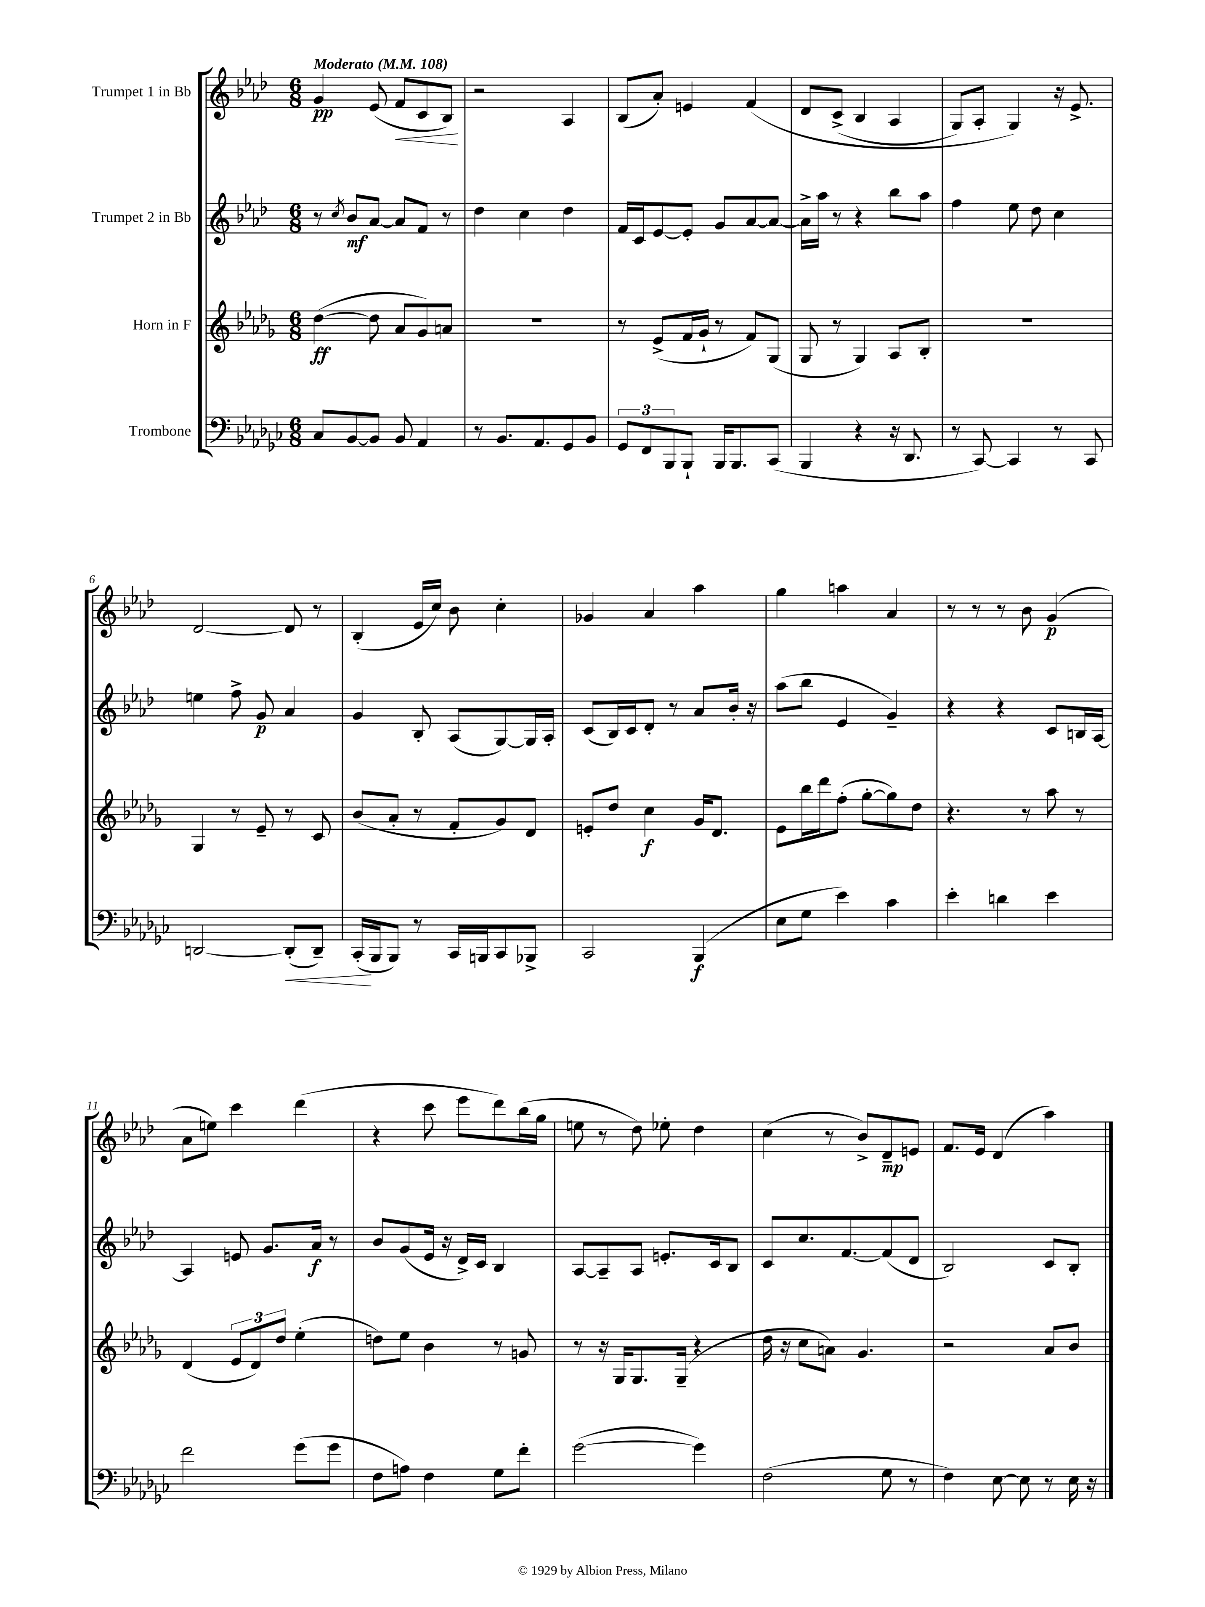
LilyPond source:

<<
\new StaffGroup <<
\new Staff = "s0" \with { instrumentName = "Trumpet 1 in Bb" } {
    \clef treble \key aes \major \numericTimeSignature \time 6/8 \tempo "Moderato" 4 = 108
    g'4\pp ees'8( f'8\< c'8 bes8\!) |
    r2 aes4 |
    bes8( aes'8-.) e'4 f'4\( |
    des'8 c'8->( bes4 aes4 |
    g8) aes8-. g4\) r16 ees'8.-> |
    des'2~ des'8 r8 |
    bes4-.( ees'16 c''16) bes'8 c''4-. |
    ges'4 aes'4 aes''4 |
    g''4 a''4 aes'4 |
    r8 r8 r8 bes'8 g'4\p( |
    aes'8 e''8) c'''4 des'''4( |
    r4 c'''8 ees'''8 des'''8) bes''16( g''16 |
    e''8 r8 des''8) ees''8-. des''4 |
    c''4( r8 bes'8->) des'8--\mp e'8 |
    f'8. ees'16 des'4( aes''4) \bar "|." |
}
\new Staff = "s1" \with { instrumentName = "Trumpet 2 in Bb" } {
    \clef treble \key aes \major \numericTimeSignature \time 6/8
    r8 \acciaccatura { c''8 } bes'8\mf aes'8~ aes'8 f'8 r8 |
    des''4 c''4 des''4 |
    f'16 c'16 ees'8~ ees'8-. g'8 aes'8~ aes'8~ |
    aes'16-> aes''16 r8 r4 bes''8 aes''8 |
    f''4 ees''8 des''8 c''4 |
    e''4 f''8-> g'8\p aes'4 |
    g'4 bes8-. aes8( g8~) g16 aes16-. |
    c'8( bes16) c'16 des'8-. r8 aes'8 bes'16-. r16 |
    aes''8( bes''8 ees'4 g'4--) |
    r4 r4 c'8 b16 aes16~ |
    aes4 e'8 g'8. aes'16\f r8 |
    bes'8 g'8( ees'16 r16 des'16->) c'16 bes4 |
    aes8~ aes8-- aes8 e'8.-. c'16 bes8 |
    c'8 c''8. f'8.~ f'8( des'8 |
    bes2) c'8 bes8-. \bar "|." |
}
\new Staff = "s2" \with { instrumentName = "Horn in F" } {
    \clef treble \key des \major \numericTimeSignature \time 6/8
    des''4~\ff( des''8 aes'8 ges'8) a'8 |
    R2. |
    r8 ees'8->( f'16 ges'16-! r8 f'8) ges8( |
    ges8 r8 ges4) aes8 bes8-. |
    R2. |
    ges4 r8 ees'8-- r8 c'8 |
    bes'8( aes'8-. r8 f'8-. ges'8) des'8 |
    e'8-. des''8 c''4\f ges'16 des'8. |
    ees'8 bes''16 des'''16 f''8-.( ges''8~-. ges''8) des''8 |
    r4. r8 aes''8 r8 |
    des'4( \tuplet 3/2 { ees'8 des'8) des''8 } ees''4-.( |
    d''8) ees''8 bes'4 r8 g'8 |
    r8 r16 ges16 ges8. ges16--( r4 |
    des''16 r16 c''8 a'8) ges'4. |
    r2 aes'8 bes'8 \bar "|." |
}
\new Staff = "s3" \with { instrumentName = "Trombone" } {
    \clef bass \key ges \major \numericTimeSignature \time 6/8
    ces8 bes,8~ bes,8 bes,8 aes,4 |
    r8 bes,8. aes,8. ges,8 bes,8 |
    \tuplet 3/2 { ges,8 f,8 bes,,8 } bes,,8-! bes,,16 bes,,8. ces,8( |
    bes,,4 r4 r16 des,8. |
    r8 ces,8~) ces,4 r8 ces,8 |
    d,2~ d,8-.\<( d,8--) |
    ces,16-.\!( bes,,16 bes,,8) r8 ces,16 b,,16 ces,8 bes,,8-> |
    ces,2 bes,,4\f( |
    ees8 ges8 ees'4) ces'4 |
    ees'4-. d'4 ees'4 |
    f'2 ges'8( ges'8 |
    f8 a8) f4 ges8 f'8-. |
    ges'2~( ges'4) |
    f2( ges8 r8 |
    f4) ees8~ ees8 r8 ees16 r16 \bar "|." |
}
>>
>>
